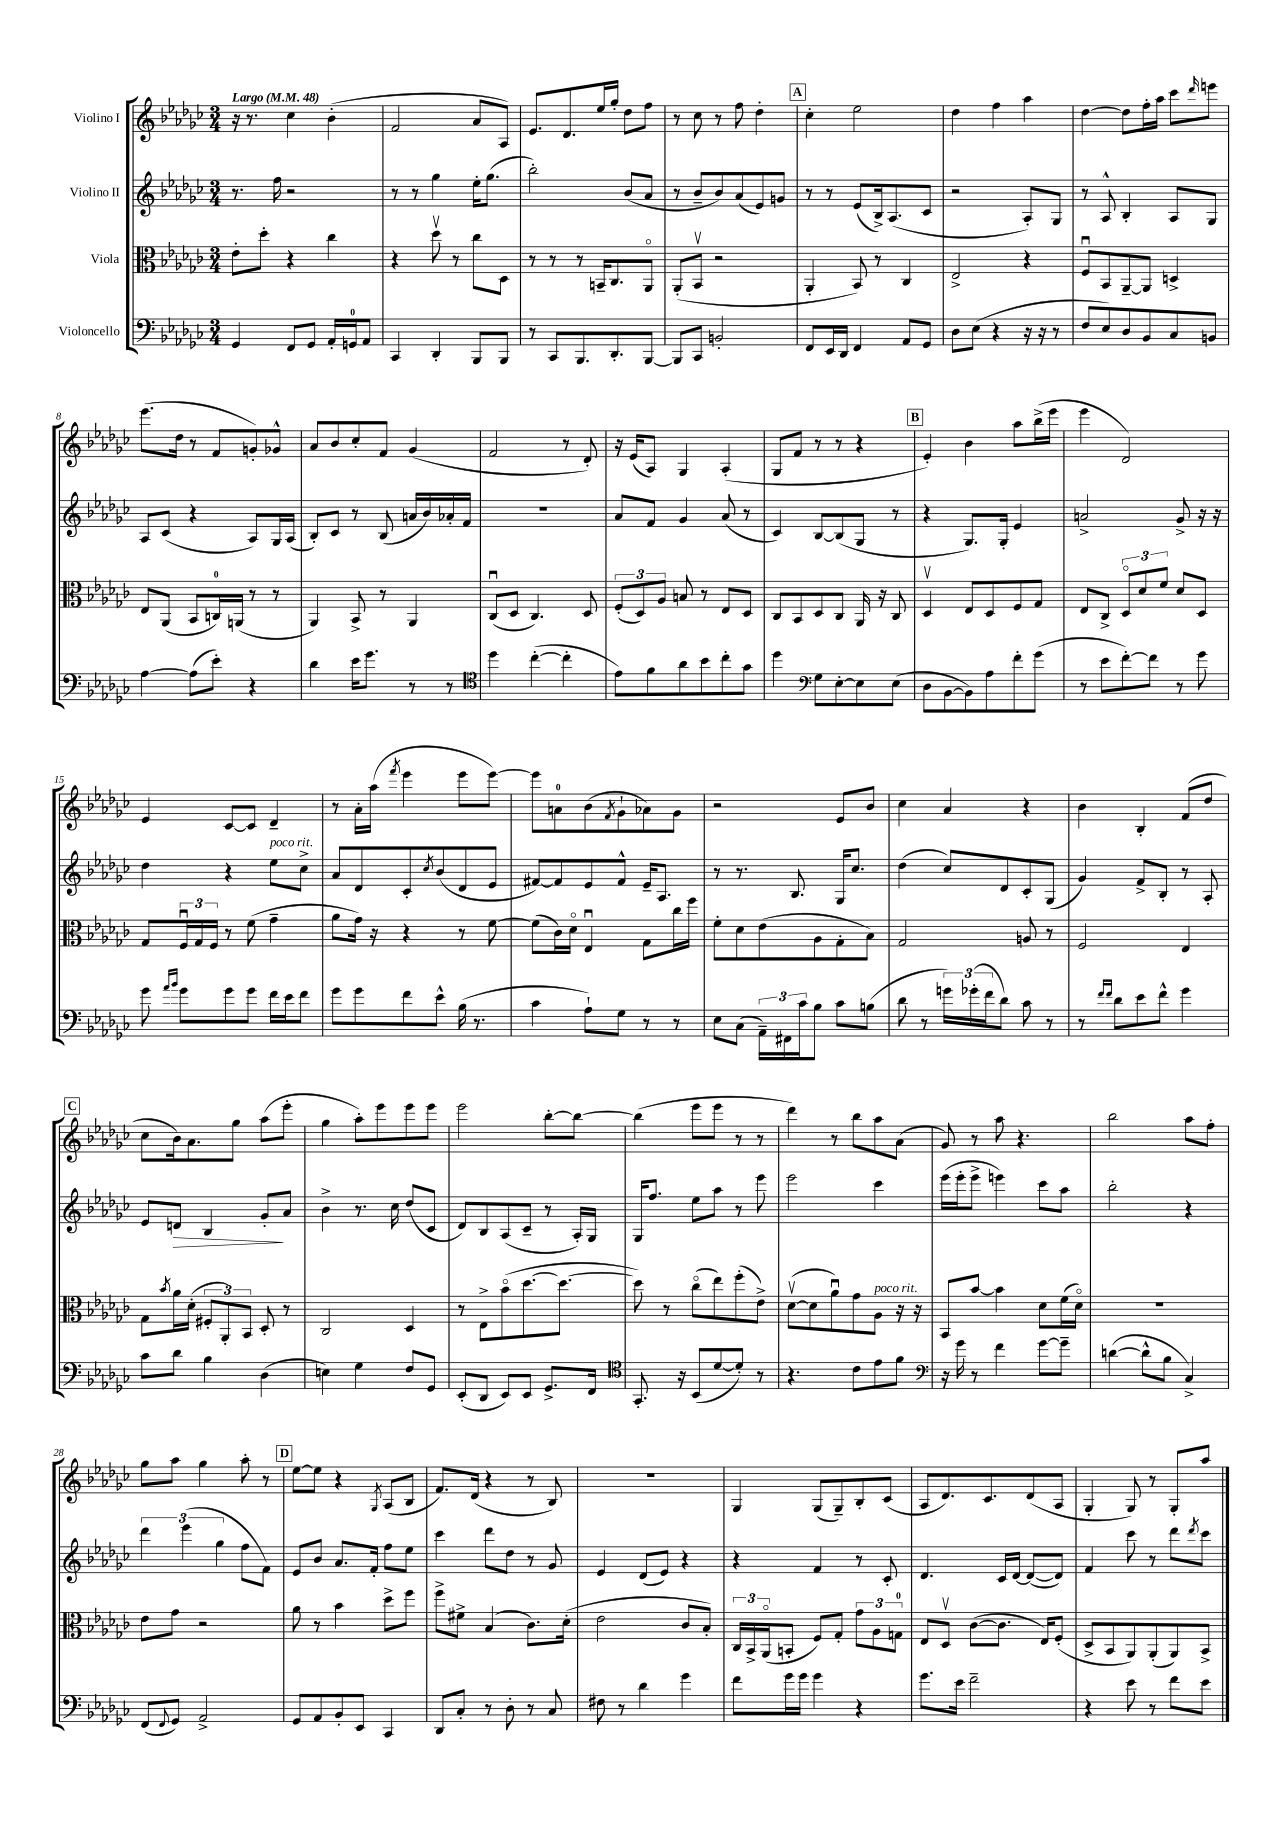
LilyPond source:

<<
\new StaffGroup <<
\new Staff = "s0" \with { instrumentName = "Violino I" } {
    \clef treble \key ges \major \numericTimeSignature \time 3/4 \tempo "Largo" 4 = 48
    r16 r8. ces''4 bes'4-.( |
    f'2 aes'8 aes8) |
    ees'8. des'8. ees''16 ges''16-. des''8 f''8 |
    r8 ces''8 r8 f''8 des''4-. |
    \mark \markup { \box "A" } ces''4-. ees''2 |
    des''4 f''4 aes''4 |
    des''4~ des''8 f''16-. aes''16 ces'''8 \grace { des'''16 } e'''8 |
    ees'''8.( des''16 r8 f'8 g'8-.) ges'8-^ |
    aes'8 bes'8 ces''8-. f'8 ges'4( |
    f'2 r8 des'8-.) |
    r16 ees'16( aes8) ges4 aes4-.( |
    ges8 f'8 r8 r8 r4 |
    \mark \markup { \box "B" } ees'4-.) bes'4 aes''8 bes''16->( ees'''16 |
    ees'''4 des'2) |
    ees'4 ces'8~ ces'8 des'4-- |
    r8 aes'16-. aes''16( \acciaccatura { f'''8 } ees'''4 ees'''8 ees'''8~) |
    ees'''8 a'8-0 bes'8( \acciaccatura { f'8 } ges'8-! aes'8) ges'8 |
    r2 ees'8 bes'8 |
    ces''4 aes'4 r4 |
    bes'4 bes4-. f'8( des''8 |
    \mark \markup { \box "C" } ces''8 bes'16) aes'8. ges''8 aes''8( ees'''8-. |
    ges''4 aes''8-.) ees'''8 ees'''8 ees'''8 |
    ees'''2 bes''8~-. bes''8~ |
    bes''4( ees'''8 ees'''8 r8 r8 |
    des'''4) r8 bes''8 aes''8 aes'8( |
    ges'8) r8 aes''8 r4. |
    bes''2 aes''8 f''8-. |
    ges''8 aes''8 ges''4 aes''8-. r8 |
    \mark \markup { \box "D" } ees''8~ ees''8 r4 \acciaccatura { ges8 } aes8( bes8 |
    f'8.) des'16( r4 r8 bes8) |
    r2. |
    ges4 ges8( ges8--) bes8-. ces'8( |
    aes8 des'8.) ces'8. des'8( aes8 |
    ges4-. ges8) r8 ges8-. aes''8 \bar "|." |
}
\new Staff = "s1" \with { instrumentName = "Violino II" } {
    \clef treble \key ges \major \numericTimeSignature \time 3/4
    r8. f''16 r2 |
    r8 r8 ges''4 ees''16-. ges''8.( |
    bes''2-.) bes'8( aes'8 |
    r8 bes'8-- bes'8) aes'8( ees'8) g'8 |
    \mark \markup { \box "A" } r8 r8 ees'8( bes16->) aes8.( ces'8 |
    r2 aes8-.) ges8 |
    r8 aes8-^ bes4-. aes8 ges8 |
    aes8 ces'8( r4 aes8) ges16 aes16( |
    bes8-.) ces'8 r8 bes8( a'16 bes'16) aes'16-. f'16 |
    R2. |
    aes'8 f'8 ges'4 aes'8( r8 |
    ces'4) bes8~ bes8( ges8 r8 |
    \mark \markup { \box "B" } r4 ges8.) ges16-. ees'4 |
    a'2-> ges'8-> r16 r16 |
    des''4 r4 ees''8^\markup { \italic "poco rit." } ces''8-> |
    aes'8 des'8 ces'8-. \acciaccatura { ces''8 } bes'8( des'8 ees'8 |
    fis'8~) fis'8 ees'8 fis'8-^ ees'16-- aes8. |
    r8 r8. bes8. ges16 ces''8. |
    des''4( ces''8) des'8 ces'8-. ges8( |
    ges'4) f'8-> bes8-. r8 aes8-. |
    \mark \markup { \box "C" } ees'8 d'8\> bes4 ges'8-.\! aes'8 |
    bes'4-> r8. ces''16 des''8( ces'8 |
    des'8) bes8 aes8( ces'8-- r8 aes16-.) ges16 |
    ges16 f''8. ees''8 aes''8 r8 ees'''8 |
    ees'''2 ces'''4 |
    ees'''16( ees'''16-. ees'''8-> e'''4) ces'''8 aes''8 |
    bes''2-. r4 |
    \tuplet 3/2 { des'''4 ees'''4( ges''4 } f''8 f'8) |
    \mark \markup { \box "D" } ees'8 bes'8 aes'8. f'16-. f''8 ees''8 |
    ces'''4 des'''8 des''8 r8 ges'8 |
    ees'4 des'8( ees'8) r4 |
    r4 f'4 r8 ces'8-. |
    des'4. ces'16 des'16~ des'8~( des'8) |
    f'4 ces'''8 r8 des'''8 \acciaccatura { des'''8 } ces'''8 \bar "|." |
}
\new Staff = "s2" \with { instrumentName = "Viola" } {
    \clef alto \key ges \major \numericTimeSignature \time 3/4
    ees'8-. des''8-. r4 ces''4 |
    r4 des''8\upbow r8 ces''8 des8 |
    r8 r8 r8 b,16-- ces8. aes,8\flageolet |
    aes,8-.( bes,8\upbow r2 |
    \mark \markup { \box "A" } aes,4-. bes,8) r8 ces4 |
    ees2-> r4 |
    f8\downbow bes,8 aes,8~-- aes,8 d4-> |
    ees8 aes,8( bes,8 c16-0) a,16( r8 r8 |
    aes,4) bes,8-> r8 aes,4 |
    ces8\downbow( des8 ces4.) des8 |
    \tuplet 3/2 { f8-.( des8) aes8 } b8 r8 ees8 des8 |
    ces8 bes,8 des8 ces8 aes,16 r16 ces8 |
    \mark \markup { \box "B" } des4\upbow ees8 des8 f8 ges8 |
    ees8 ces8-> \tuplet 3/2 { des8\flageolet des'8 f'8 } des'8 des8 |
    ges8 \tuplet 3/2 { f16\downbow ges16 f16 } r8 f'8( ges'4-- |
    aes'8 ges'16) r16 r4 r8 f'8~ |
    f'8( ces'16) des'16\flageolet ees4\downbow ges8 ces''16 f''16 |
    f'8-. des'8 ees'8( aes8 ges8-. bes8) |
    ges2 a8 r8 |
    f2 ees4 |
    \mark \markup { \box "C" } ges8 \acciaccatura { bes'8 } aes'16 des'16-.( \tuplet 3/2 { fis8-. aes,8-.) bes,8 } des8-. r8 |
    ces2 des4 |
    r8 ees8-> bes'8\flageolet( des''8.~ des''8.~ |
    des''8) r8 ces''8\flageolet( ees''8) f''8-.( ees'8->) |
    des'8~\upbow( des'8 aes'8\downbow) ges'8 aes8^\markup { \italic "poco rit." } r16 r16 |
    bes,8 bes'8~ bes'4 des'8 f'16( des'16\flageolet) |
    R2. |
    ees'8 ges'8 r2 |
    \mark \markup { \box "D" } aes'8 r8 bes'4 des''8-> f''8 |
    f''8-> fis'8-> bes4( ces'8.) des'16-.( |
    ees'2 ces'8 bes8-.) |
    \tuplet 3/2 { ces16 bes,16-> aes,16\flageolet( } b,8-. f8) ges8-. \tuplet 3/2 { ges'8 aes8 g8-0 } |
    ees8 des8\upbow ces'8~( ces'8. ees16) f8-.( |
    des8-> bes,8 aes,8) aes,8-.( aes,8) bes,8-> \bar "|." |
}
\new Staff = "s3" \with { instrumentName = "Violoncello" } {
    \clef bass \key ges \major \numericTimeSignature \time 3/4
    ges,4 f,8 ges,8 aes,16-. g,16-0 aes,8 |
    ces,4 des,4-. bes,,8 bes,,8 |
    r8 ces,8 bes,,8. des,8.-. bes,,8~ |
    bes,,8 ces,8 b,2-. |
    \mark \markup { \box "A" } f,8 ees,16 des,16 f,4 aes,8 ges,8 |
    des8 ees8( r4 r16 r16 r8 |
    f8 ees8) des8 bes,8 ces8 b,8 |
    aes4~ aes8( ees'8-.) r4 |
    des'4 ees'16 ges'8. r8 r8 |
    \clef tenor des''4 ces''4~-.( ces''4-. |
    ees'8) f'8 aes'8 bes'8 ces''8-. ges'8 |
    des''4 \clef bass ges8 ees8~-. ees8 ees8( |
    \mark \markup { \box "B" } des8 bes,8~ bes,8) aes8 f'8-. ges'8( |
    r8 ees'8 f'8~-.) f'8 r8 ges'8 |
    ges'8 \grace { aes'16 bes'16 } ges'8 ges'8 ges'8 f'16 ees'16 f'8 |
    ges'8 ges'8 f'8 ees'8-^ bes16( r8. |
    ces'4 aes8-!) ges8 r8 r8 |
    ees8 ces8( \tuplet 3/2 { aes,16--) fis,16 ces'16 } bes8 ces'8 b8( |
    des'8 r8 \tuplet 3/2 { g'16) ges'16-.( f'16 } des'8) ces'8 r8 |
    r8 \grace { f'16 f'16 } des'8 ees'8 f'8-^ ges'4 |
    \mark \markup { \box "C" } ces'8 des'8 bes4 des4( |
    e4) ges4 f8 ges,8 |
    ees,8-.( des,8 ees,8) ees,8 ges,8.-> f,16 |
    \clef tenor ges,8.-. r16 bes,8( des'8~ des'8-.) r8 |
    r4. ces'8 ees'8 f'8 |
    \clef bass r16 ges'16 r8 f'4 ges'8~ ges'8-- |
    d'4~( d'8-^ bes8 ces4->) |
    f,8( \appoggiatura { f,8 } ges,8) aes,2-> |
    \mark \markup { \box "D" } ges,8 aes,8 bes,8-. ees,8 ces,4 |
    des,8 ces8-. r8 des8-. r8 ces8 |
    fis8 r8 des'4 ges'4 |
    f'8 ges'16 ges'16 ges'4 r4 |
    ges'8. ees'16 f'2-- |
    r4 ees'8 r8 f'8 ees'8 \bar "|." |
}
>>
>>
